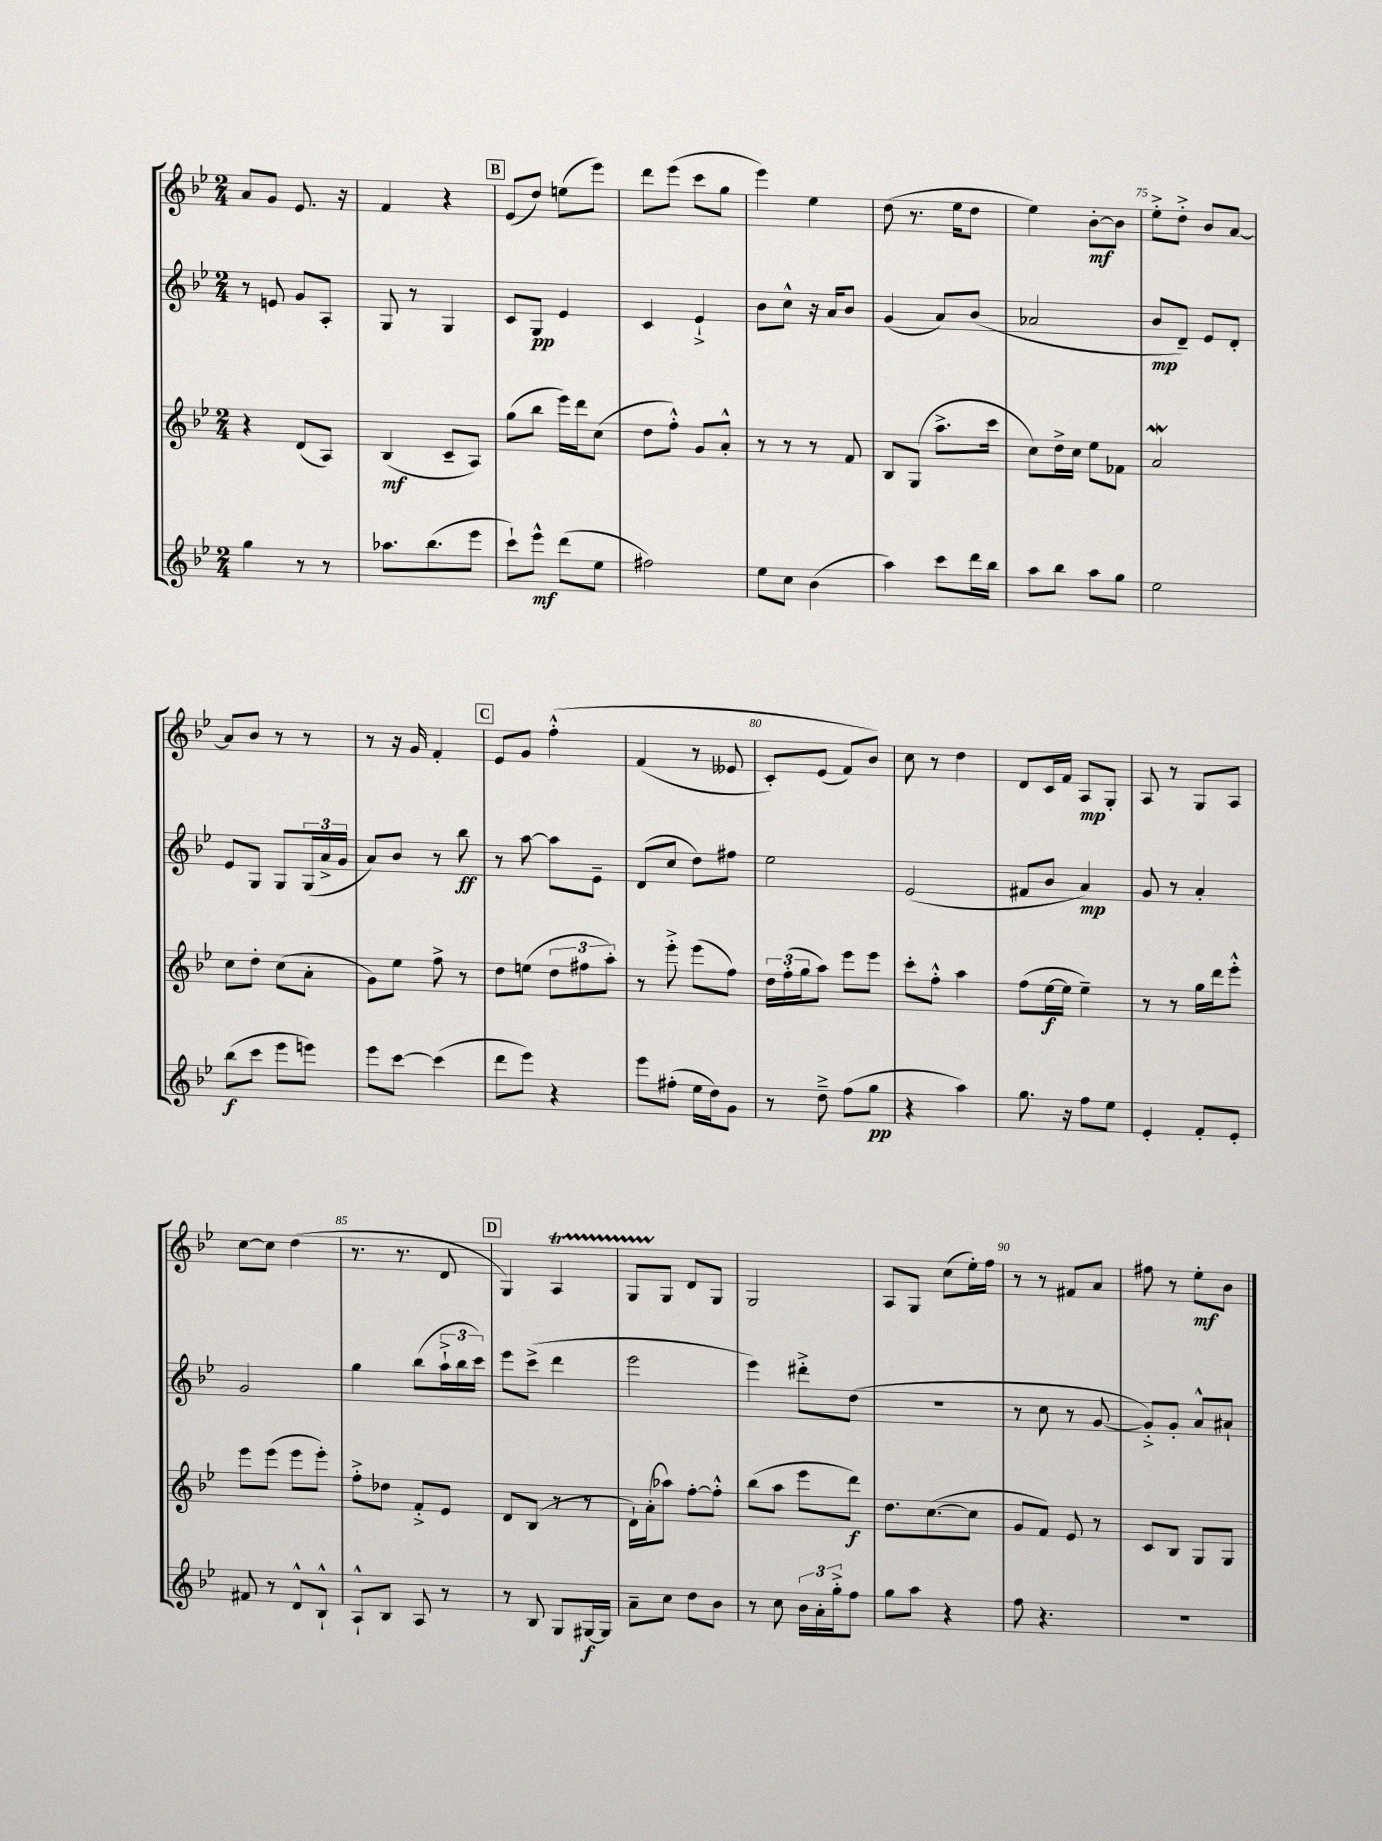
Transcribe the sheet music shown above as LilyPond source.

<<
\new StaffGroup <<
\new Staff = "s0" {
    \clef treble \key bes \major \numericTimeSignature \time 2/4
    a'8 g'8 ees'8. r16 |
    f'4 r4 |
    \mark \markup { \box "B" } ees'8( d''8) e''8( ees'''8) |
    d'''8 ees'''8( c'''8 g''8 |
    ees'''4) ees''4 |
    d''8( r8. ees''16 d''8 |
    ees''4) bes'8~-.\mf bes'8 |
    ees''8-.-> d''8-.-> bes'8 a'8~ |
    a'8 bes'8 r8 r8 |
    r8 r16 g'16 f'4-. |
    \mark \markup { \box "C" } ees'8 g'8 f''4-.-^\( |
    f'4( r8 eeses'8 |
    c'8-.) ees'8( f'8) bes'8\) |
    c''8 r8 d''4 |
    d'8 c'16 f'16 a8\mp g8-. |
    a8 r8 g8 a8 |
    c''8~ c''8 d''4( |
    r8. r8. d'8 |
    \mark \markup { \box "D" } g4) a4\startTrillSpan |
    g8 g8\stopTrillSpan d'8 g8 |
    g2 |
    a8 g8 c''8( ees''16-.) f''16 |
    r8 r8 fis'8 a'8 |
    fis''8 r8 ees''8-.\mf bes'8 \bar "|." |
}
\new Staff = "s1" {
    \clef treble \key bes \major \numericTimeSignature \time 2/4
    r8 e'8 g'8 a8-. |
    g8 r8 g4 |
    \mark \markup { \box "B" } c'8 g8\pp ees'4 |
    c'4 ees'4-!-> |
    bes'8 c''8-^ r16 a'16 bes'8 |
    g'4( a'8) bes'8( |
    aes'2 |
    bes'8\mp d'8--) ees'8 d'8-. |
    ees'8 g8 g8 \tuplet 3/2 { g16( a'16-> g'16 } |
    a'8) bes'8 r8 bes''8\ff |
    \mark \markup { \box "C" } r8 a''8~ a''8 ees'8-- |
    d'8( c''8 d''8) fis''8 |
    ees''2 |
    ees'2( |
    fis'8 bes'8 a'4\mp) |
    g'8 r8 a'4-. |
    g'2 |
    g''4 bes''8( \tuplet 3/2 { a''16-!-> bes''16 c'''16) } |
    \mark \markup { \box "D" } ees'''8 c'''8->( d'''4 |
    ees'''2 |
    ees'''4) dis'''8-.-> d''8( |
    R2 |
    r8 c''8 r8 g'8~ |
    g'8-.->) g'8-. a'8-^ ais'8-! \bar "|." |
}
\new Staff = "s2" {
    \clef treble \key bes \major \numericTimeSignature \time 2/4
    r4 d'8( a8) |
    bes4\mf( c'8-- a8) |
    \mark \markup { \box "B" } g''8( bes''8 ees'''16) d'''16 c''8( |
    d''8 f''8-.-^) g'8 a'8-.-^ |
    r8 r8 r8 f'8 |
    bes8 g8( a''8.-> c'''16 |
    c''8) d''16-> c''16 ees''8 fes'8 |
    a'2\mordent |
    c''8 d''8-. c''8( a'8-. |
    g'8) ees''8 f''8-> r8 |
    \mark \markup { \box "C" } d''8 e''8( \tuplet 3/2 { d''8 fis''8 a''8-.) } |
    r8 ees'''8-.-> ees'''8( f''8) |
    \tuplet 3/2 { d''16 f''16-.( g''16 } a''8) ees'''8 ees'''8 |
    c'''8-. f''8-.-^ a''4 |
    f''8( ees''16~\f ees''16 ees''4--) |
    r8 r8 g''16 d'''16 ees'''8-.-^ |
    ees'''8 ees'''8( ees'''8 ees'''8-.) |
    f''8-.-> des''8 f'8-.-> ees'8 |
    \mark \markup { \box "D" } d'8 bes8( r8 r8 |
    d'16-!) a'16-.( aes''8) f''8~-. f''8-.-^ |
    bes''8( a''8 ees'''8 d'''8\f) |
    d''8. c''8.~( c''8 |
    g'8 f'8) ees'8 r8 |
    c'8 bes8 g8 g8 \bar "|." |
}
\new Staff = "s3" {
    \clef treble \key bes \major \numericTimeSignature \time 2/4
    g''4 r8 r8 |
    aes''8. bes''8.( ees'''8 |
    \mark \markup { \box "B" } c'''8-!) ees'''8-^\mf d'''8( ees''8 |
    fis''2) |
    ees''8 c''8 bes'4( |
    a''4) c'''8 d'''16 bes''16 |
    a''8 bes''8 a''8 g''8 |
    ees''2 |
    bes''8\f( c'''8 ees'''8 e'''8) |
    ees'''8 c'''8~ c'''4( |
    \mark \markup { \box "C" } d'''8 ees'''8) r4 |
    ees'''8 fis''8-.( ees''16 d''16) g'8 |
    r8 d''8---> f''8( g''8\pp |
    r4 a''4) |
    g''8. r16 f''8 ees''8 |
    ees'4-. f'8-. ees'8-. |
    fis'8 r8 d'8-^ bes8-!-^ |
    a8-!-^ bes8 a8 r8 |
    \mark \markup { \box "D" } r8 bes8 g8 gis16~\f gis16 |
    a'8-- c''8 d''8 bes'8 |
    r8 c''8 \tuplet 3/2 { bes'16 a'16-. g''16-.-> } f''8 |
    g''8 a''8 r4 |
    f''8 r4. |
    R2 \bar "|." |
}
>>
>>
\layout { \context { \Score currentBarNumber = #68 \override BarNumber.break-visibility = ##(#f #t #t) barNumberVisibility = #(every-nth-bar-number-visible 5) } }
